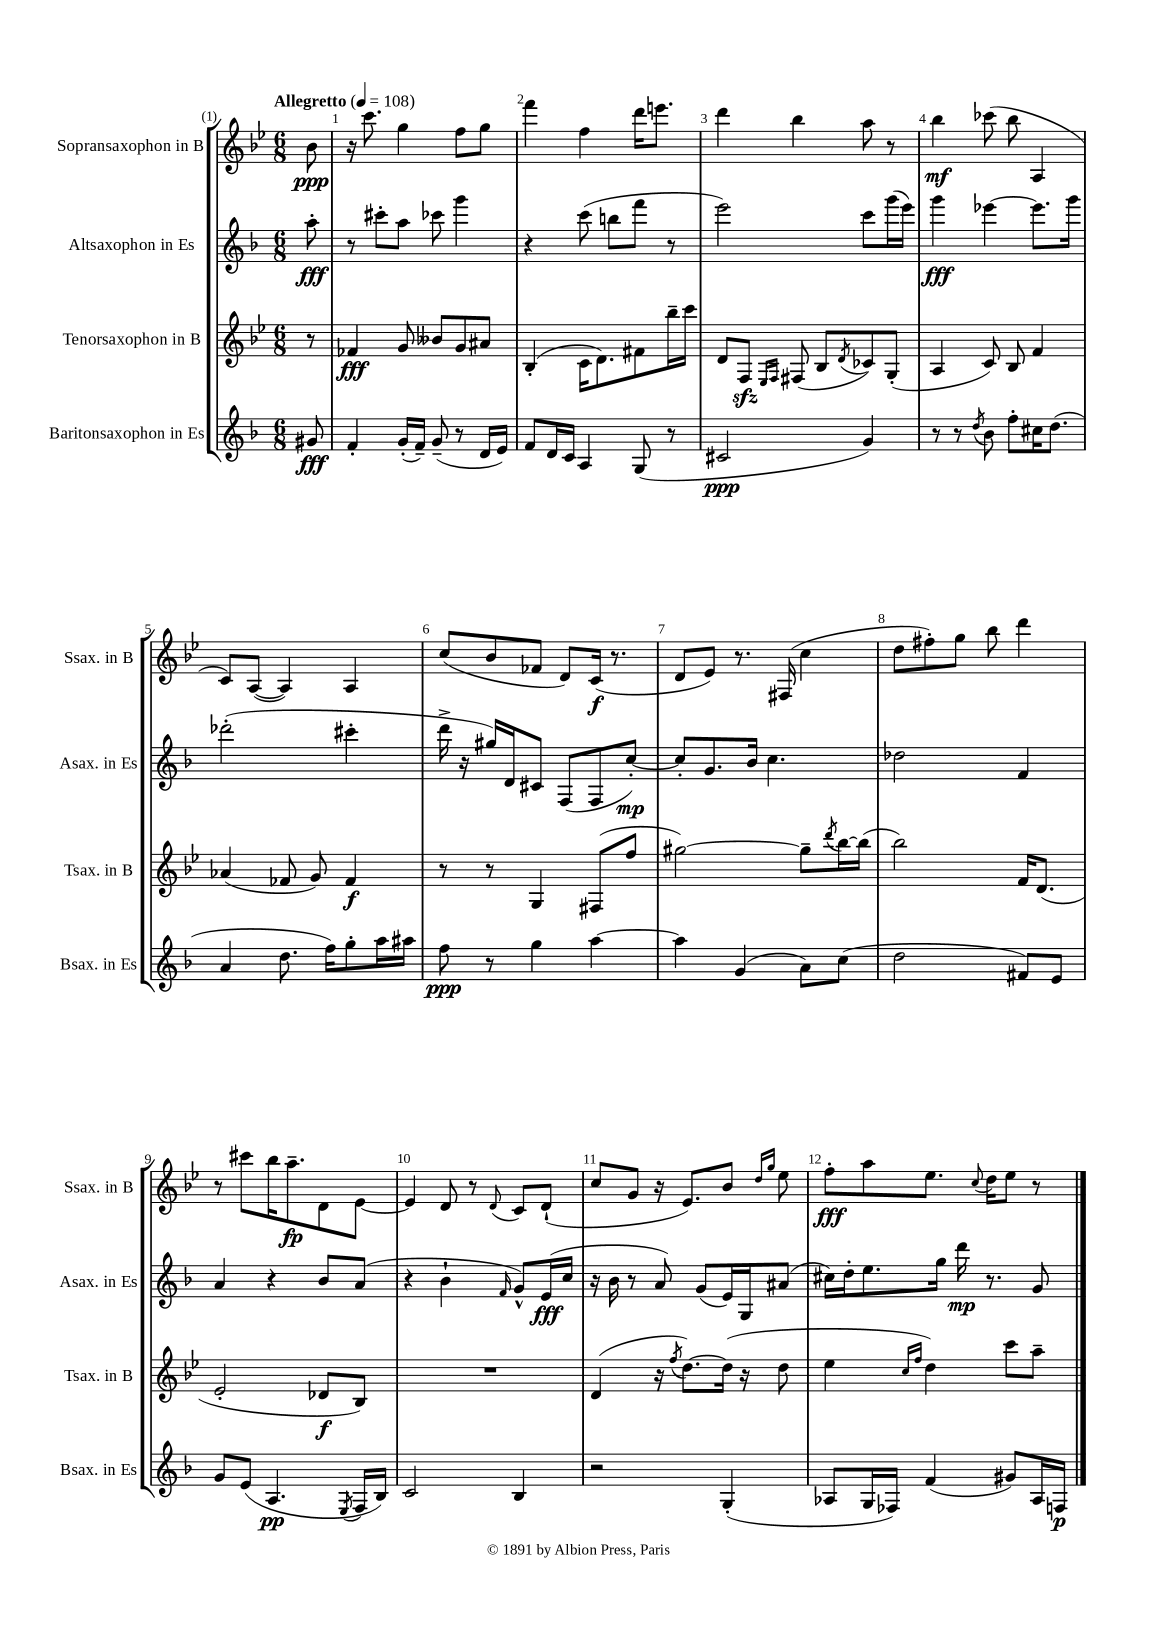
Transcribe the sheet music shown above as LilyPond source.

<<
\new StaffGroup <<
\new Staff = "s0" \with { instrumentName = "Sopransaxophon in B" shortInstrumentName = "Ssax. in B" } {
    \clef treble \key bes \major \numericTimeSignature \time 6/8 \partial 8 \tempo "Allegretto" 4 = 108
    bes'8\ppp |
    r16 c'''8. g''4 f''8 g''8 |
    f'''4 f''4 d'''16 e'''8. |
    d'''4 bes''4 a''8 r8 |
    bes''4\mf ces'''8( bes''8 a4 |
    c'8) a8~( a4) a4 |
    c''8( bes'8 fes'8 d'8) c'16\f( r8. |
    d'8 ees'8) r8. fis16( c''4 |
    d''8 fis''8-.) g''8 bes''8 d'''4 |
    r8 cis'''8 bes''16 a''8.--\fp d'8 ees'8~ |
    ees'4 d'8 r8 \appoggiatura { d'8 } c'8 d'8-!( |
    c''8 g'8 r16 ees'8.) bes'8 \grace { d''16 g''16 } ees''8 |
    f''8-.\fff a''8 ees''8. \appoggiatura { c''8 } d''16 ees''8 r8 \bar "|." |
}
\new Staff = "s1" \with { instrumentName = "Altsaxophon in Es" shortInstrumentName = "Asax. in Es" } {
    \clef treble \key f \major \numericTimeSignature \time 6/8 \partial 8
    a''8-.\fff |
    r8 cis'''8-. a''8 ces'''8 g'''4 |
    r4 c'''8( b''8 f'''8 r8 |
    e'''2) c'''8 g'''16( e'''16) |
    g'''4\fff ees'''4~ ees'''8. g'''16 |
    des'''2-.( cis'''4-. |
    d'''16-> r16 gis''16) d'16 cis'8 f8( f8 c''8~-.\mp) |
    c''8-. g'8. bes'16 c''4. |
    des''2 f'4 |
    a'4 r4 bes'8 a'8( |
    r4 bes'4-! \grace { f'16 } g'8-^) e'16\fff( c''16 |
    r16 bes'16 r8 a'8) g'8( e'16) g16 ais'8( |
    cis''16) d''16-. e''8. g''16 d'''16\mp r8. g'8 \bar "|." |
}
\new Staff = "s2" \with { instrumentName = "Tenorsaxophon in B" shortInstrumentName = "Tsax. in B" } {
    \clef treble \key bes \major \numericTimeSignature \time 6/8 \partial 8
    r8 |
    fes'4\fff g'8 beses'8 g'8 ais'8 |
    bes4-.( c'16 d'8.) fis'8 bes''16-- c'''16 |
    d'8 f8\sfz \grace { ees16 f16 } fis8( bes8 \acciaccatura { d'8 } ces'8) g8-.( |
    a4 c'8) bes8 f'4 |
    aes'4( fes'8 g'8) fes'4\f |
    r8 r8 g4 fis8( f''8 |
    gis''2~) gis''8-- \acciaccatura { d'''8 } bes''16~ bes''16( |
    bes''2) f'16 d'8.( |
    ees'2-. des'8\f bes8) |
    R2. |
    d'4( r16 \acciaccatura { f''8 } d''8.~) d''16( r16 d''8 |
    ees''4 \grace { c''16 f''16 } d''4) c'''8 a''8-- \bar "|." |
}
\new Staff = "s3" \with { instrumentName = "Baritonsaxophon in Es" shortInstrumentName = "Bsax. in Es" } {
    \clef treble \key f \major \numericTimeSignature \time 6/8 \partial 8
    gis'8\fff |
    f'4-. g'16-.( f'16--) g'8--( r8 d'16 e'16) |
    f'8 d'16 c'16 a4 g8( r8 |
    cis'2\ppp g'4) |
    r8 r8 \acciaccatura { d''8 } bes'8 f''8-. cis''16 d''8.( |
    a'4 d''8. f''16) g''8-. a''16 ais''16 |
    f''8\ppp r8 g''4 a''4~ |
    a''4 g'4( a'8) c''8( |
    d''2 fis'8) e'8 |
    g'8 e'8( a4.\pp \acciaccatura { e8 } f16 bes16) |
    c'2 bes4 |
    r2 g4-.( |
    aes8 g16 fes16) f'4( gis'8) aes16 f16\p \bar "|." |
}
>>
>>
\layout { \context { \Score \override BarNumber.break-visibility = ##(#f #t #t) barNumberVisibility = #all-bar-numbers-visible } }
